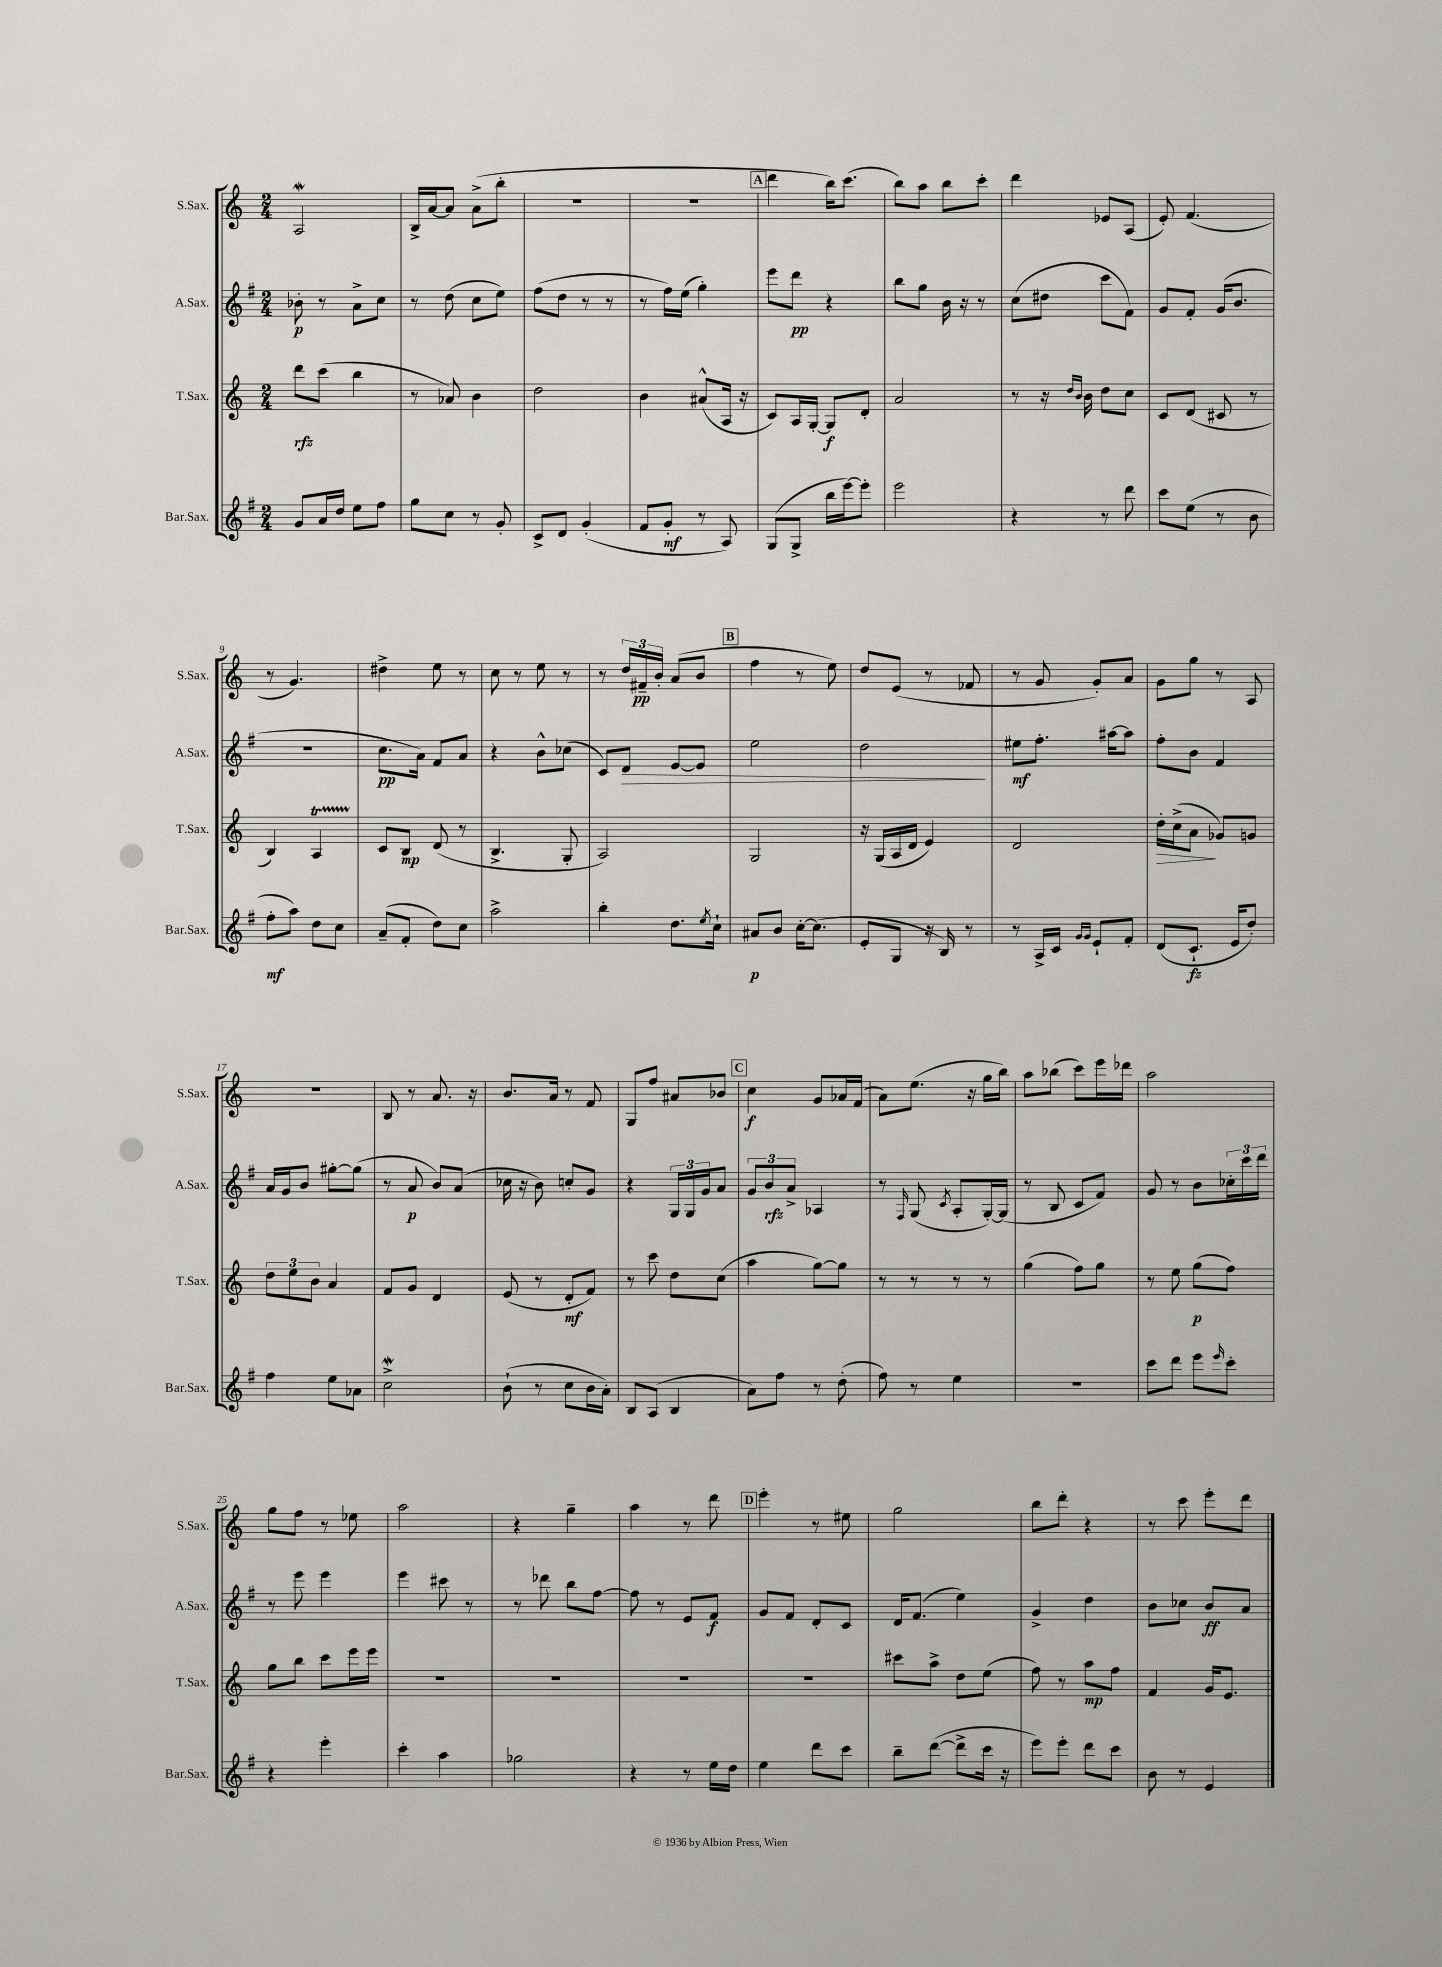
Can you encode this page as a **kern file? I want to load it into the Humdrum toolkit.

**kern	**kern	**kern	**kern
*staff4	*staff3	*staff2	*staff1
*clefG2	*clefG2	*clefG2	*clefG2
*k[f#]	*k[]	*k[f#]	*k[]
*M2/4	*M2/4	*M2/4	*M2/4
8g	8ddd	8b-'	2A
16a	(8ccc	8r	.
16dd	.	.	.
8ee	4bb	8a^	.
8ff#	.	8cc	.
=	=	=	=
8gg	8r	8r	16B^
.	.	.	[16a
8cc	8a-)	(8dd	8a]
8r	4b	8cc	(8a^
8g'	.	8ee)	8bb'
=	=	=	=
8c^	2dd	(8ff#	2r
8d	.	8dd	.
(4g'	.	8r	.
.	.	8r	.
=	=	=	=
8f#	4b	8r	2r
8g'	.	16ff#)	.
.	.	(16ee	.
8r	(8a#^^	4gg')	.
8A)	16A	.	.
.	16r	.	.
=	=	=	=
(8G	8c)	8eee	4ddd
8G^	16A	8ddd	.
.	[16G'	.	.
16bb	8G]	4r	16bb)
[16eee)	.	.	(8.ccc
8eee']	8d'	.	.
=	=	=	=
2eee	2a	8bb	8bb)
.	.	8gg	8aa
.	.	16b	8bb
.	.	16r	.
.	.	8r	8ccc'
=	=	=	=
4r	8r	(8cc	4ddd
.	16r	8dd#	.
.	16qqdd	.	.
.	16qqb	.	.
.	16b	.	.
8r	8dd	8ccc	8e-
8ddd	8cc	8f#)	(8A
=	=	=	=
8ccc	8c	8g	8e')
(8ee	(8d	8f#'	(4.f
8r	8c#	(16g	.
.	.	8.b	.
8b	8r	.	.
=	=	=	=
8ff#'	4B)	2r	8r
8aa)	.	.	4.g)
8dd	4A	.	.
8cc	.	.	.
=	=	=	=
(8a~	8c	8.cc	4dd#^
8f#'	8B	.	.
.	.	16a)	.
8dd)	(8d	8f#	8ee
8cc	8r	8a	8r
=	=	=	=
2aa^	4.B^	4r	8cc
.	.	.	8r
.	.	8b^^	8ee
.	8G'	(8cc-	8r
=	=	=	=
4bb'	2A)	8c)	8r
.	.	8d	24dd
.	.	.	24f#~
.	.	.	24b'
8.dd	.	[8e	(8a
.	.	8e]	8b
8qee	.	.	.
16cc`	.	.	.
=	=	=	=
8a#	2G	2ee	4ff
8b	.	.	.
[16cc'	.	.	8r
(8.cc]	.	.	.
.	.	.	8ee)
=	=	=	=
8e'	16r	2dd	8dd
.	(16G	.	.
8G	16A	.	(8e
.	16d	.	.
16r	4e)	.	8r
16B)	.	.	.
8r	.	.	8f-
=	=	=	=
8r	2d	8ee#	8r
16A^	.	8.ff#'	8g
16c	.	.	.
16qqg	.	.	.
16qqg	.	.	.
8e`	.	.	8g')
.	.	[16aa#	.
8f#'	.	8aa#]	8a
=	=	=	=
(8d	16dd'	8ff#'	8g
.	(16cc^	.	.
8.c`	8a	8b	8gg
.	8g-)	4f#	8r
16e	.	.	.
8dd')	8g	.	8A
=	=	=	=
4ff#	12dd	16a	2r
.	.	16g	.
.	12ee	.	.
.	.	8b	.
.	12b	.	.
8ee	4a	[8gg#'	.
8a-	.	(8gg#]	.
=	=	=	=
2cc^	8f	8r	8B
.	8g	8a	8r
.	4d	8b)	8.a
.	.	(8a	.
.	.	.	16r
=	=	=	=
(8b`	(8e	16cc-	8.b
.	.	16r	.
8r	8r	8b)	.
.	.	.	16a
8cc	8d'	8cc'	8r
16b	8f)	8g	8f
16a')	.	.	.
=	=	=	=
8B	8r	4r	8G
(8A	8ccc	.	8ff
4B	8dd	24G	8a#
.	.	24G	.
.	.	24g	.
.	(8cc	8a	8b-
=	=	=	=
8a)	4aa	12g	4cc
.	.	12b	.
8ff#	.	.	.
.	.	12a^	.
8r	[8gg)	4A-	8g
(8dd'	8gg]	.	16a-
.	.	.	(16f
=	=	=	=
8ff#)	8r	8r	8a)
.	.	16qqF#	.
8r	8r	(8G	(8.ee
.	.	8qc	.
4ee	8r	8A'	.
.	.	.	16r
.	8r	[16G')	16gg
.	.	(16G]	16bb)
=	=	=	=
2r	(4gg	8r	8aa
.	.	8B	(8bb-
.	8ff)	8c	8ccc)
.	8gg	8f#)	16eee
.	.	.	16ddd-
=	=	=	=
8ccc	8r	8g	2aa
8ddd	8ee	8r	.
8eee	(8gg	8b	.
16qqeee	.	.	.
8ccc'	8ff)	24cc-'	.
.	.	24ccc	.
.	.	24ddd	.
=	=	=	=
4r	8gg	8r	8gg
.	8bb	8eee	8ff
4eee'	8ccc	4eee	8r
.	16eee	.	8ee-
.	16eee	.	.
=	=	=	=
4ccc'	2r	4eee	2aa
4aa	.	8ccc#	.
.	.	8r	.
=	=	=	=
2gg-	2r	8r	4r
.	.	8ddd-	.
.	.	8bb	4gg~
.	.	[8ff#	.
=	=	=	=
4r	2r	8ff#]	4aa
.	.	8r	.
8r	.	8e	8r
16ee	.	8f#	8ddd
16dd	.	.	.
=	=	=	=
4ee	2r	8g	4eee'
.	.	8f#	.
8ddd	.	8d'	8r
8ccc	.	8c	8ee#
=	=	=	=
8bb~	8ccc#	16d	2gg
.	.	(8.f#	.
([8ddd	8aa^	.	.
8ddd^]	8dd	4ee)	.
16ccc	(8ee	.	.
16r	.	.	.
=	=	=	=
8eee)	8ff)	4g^	8bb
8eee'	8r	.	8ddd'
8ddd	8aa	4dd	4r
8ccc	8ff	.	.
=	=	=	=
8b	4f	8b	8r
8r	.	8cc-	8ccc
4e	16g	8b	8eee'
.	8.e	.	.
.	.	8a	8ddd
==	==	==	==
*-	*-	*-	*-
